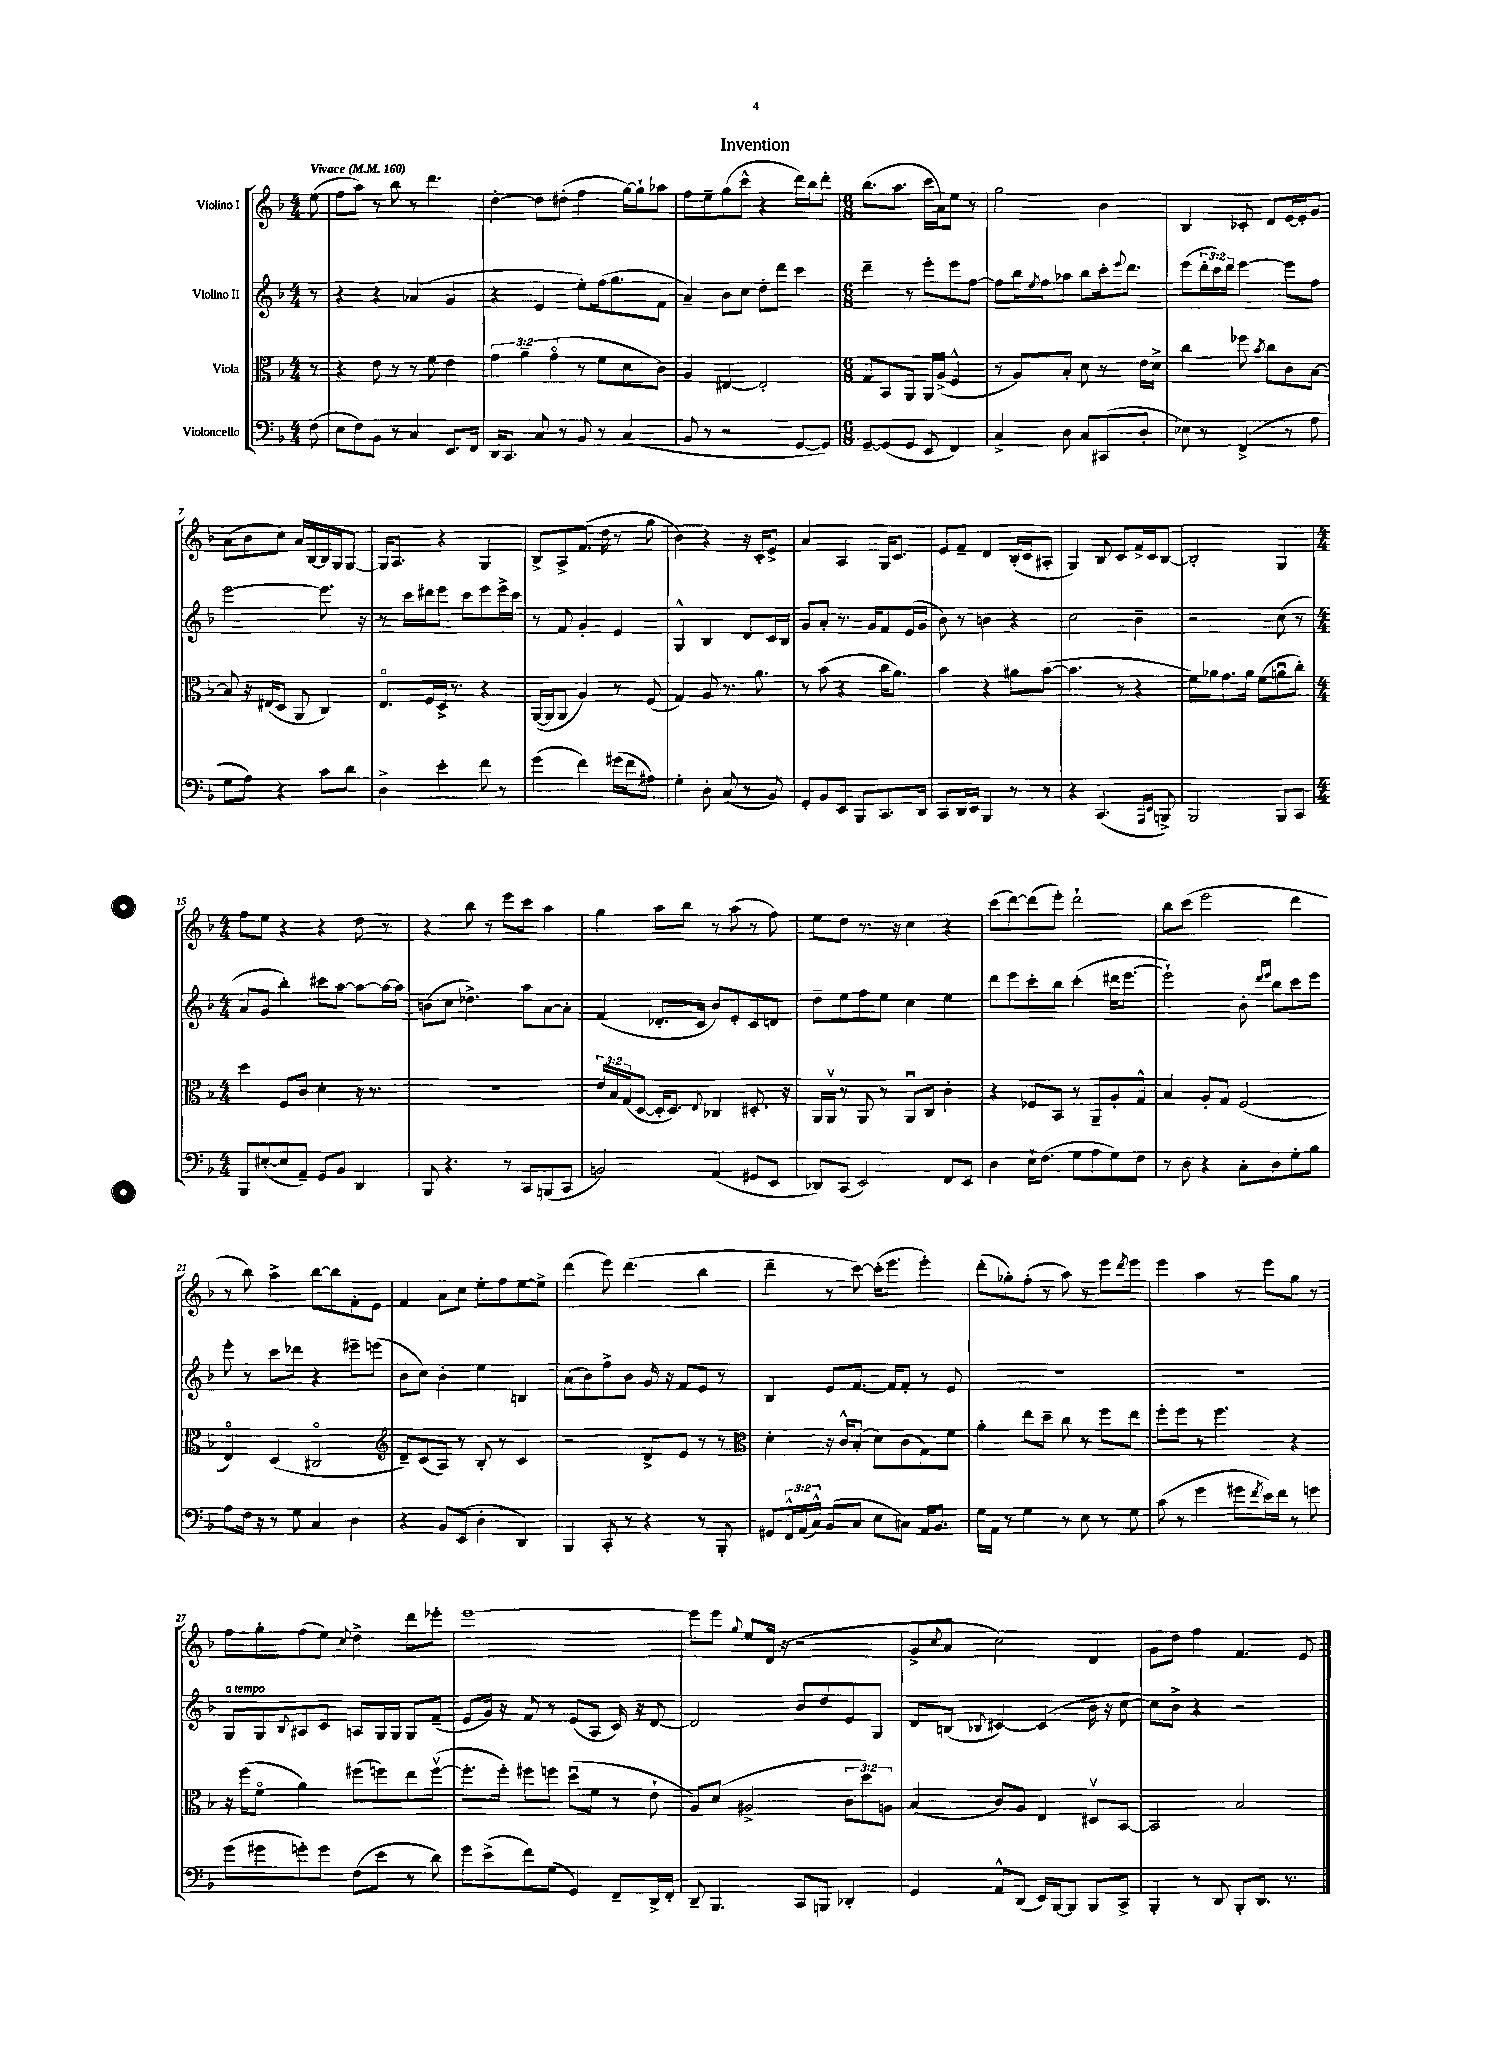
\header { title = "Invention" }
<<
\new StaffGroup <<
\new Staff = "s0" \with { instrumentName = "Violino I" } {
    \clef treble \key f \major \numericTimeSignature \time 4/4 \partial 8 \tempo "Vivace" 4 = 160
    e''8( |
    f''8 a''8) r8 bes''8 r8 d'''4. |
    d''4~-. d''8 dis''8-.( f''4 g''16~) g''16-! aes''8 |
    f''8 e''8-- g''8( c'''8-^ r4 d'''16) bes''16 d'''8-. |
    \numericTimeSignature \time 6/8 bes''8.( a''8. c'''16 a'16) e''8 r8 |
    g''2 bes'4 |
    bes4 ces'8-. d'8 e'16~ e'16-. g'8 |
    a'8( bes'8 c''8) a'16 bes16~ bes16 g16 g8~ |
    g16 a8. r4 g4 |
    bes8-> a8-> f'8.( d''16 r8 g''8 |
    bes'4) r4 r16 c'16-. e'8-> |
    a'4 a4 g16 c'8. |
    e'8 f'8-- d'4 bes16-.( c'16 ais8-. |
    g4) bes8 c'8 f'16-> c'16 bes8~ |
    bes2-. g4 |
    \numericTimeSignature \time 4/4 f''8 e''8 r4 r4 d''8 r8 |
    r4 bes''8 r8 e'''8 c'''8 a''4 |
    g''4 a''8 bes''8 r8 a''8( r8 f''8) |
    e''8 d''8 r8. r16 c''4 r4 |
    c'''8( d'''8~) d'''8( e'''8-.) d'''2-! |
    bes''8 c'''8( e'''2 d'''4 |
    r8 bes''8) a''4-> bes''8~ bes''8 f'8-. e'8 |
    f'4 a'8 c''8 e''8-. f''8 e''8~ e''8-> |
    d'''4( e'''8) d'''4.( bes''4 |
    d'''4-- r8 c'''8~) c'''16-.( e'''8. e'''4-.) |
    d'''8-.( ges''8-.) f''8-.( r8 a''8) r8 e'''8 \acciaccatura { d'''8 } e'''8 |
    e'''4 a''4 r8 e'''8 g''8 r8 |
    f''8 g''8-. f''8( e''8) \appoggiatura { c''8 } d''4-> d'''8 ees'''8-. |
    e'''1~ |
    e'''8 e'''8 \appoggiatura { g''8 } e''8 d'16( r16 r2 |
    g'8-> \acciaccatura { c''8 } a'8 c''2) d'4 |
    g'8 d''8 f''4 f'4. e'8 \bar "|." |
}
\new Staff = "s1" \with { instrumentName = "Violino II" } {
    \clef treble \key f \major \numericTimeSignature \time 4/4 \override Staff.TupletNumber.text = #tuplet-number::calc-fraction-text \partial 8
    r8 |
    r4 r4 aes'4( g'4 |
    r4 e'4 e''8-.) f''16( g''8. f'8 |
    a'4--) bes'8 c''8 d''8-. d'''8 c'''4 |
    \numericTimeSignature \time 6/8 d'''4-- r8 e'''8-. e'''8 f''8~ |
    f''8 bes''16 \acciaccatura { e''8 } f''16 aes''8 bes''8 c'''16-. \appoggiatura { e'''8 } d'''8. |
    e'''8( \tuplet 3/2 { d'''16-. c'''16) d'''16 } e'''4~ e'''8 f''8 |
    e'''2~ e'''8. r16 |
    r8 c'''16 dis'''16 e'''8 c'''8 e'''8 e'''16-> c'''16 |
    r8 f'8 g'4-. e'4 |
    g4-^ bes4 d'8 c'16 bes16 |
    g'8 a'8-. r8. g'16 f'8 e'16( g'16 |
    bes'8) r8 b'4 r4 |
    c''2 bes'4-- |
    r2 c''8( r8 |
    \numericTimeSignature \time 4/4 a'8 g'8 bes''4-.) cis'''8 a''8~ a''8~ a''16~ a''16 |
    b'8( c''8 des''4.->) a''8 a'8~ a'8-. |
    f'4( des'8.-. c'16 bes'8) e'8-. c'8 d'8 |
    d''8-- e''8 f''8 e''8 c''4 e''4 |
    d'''8 e'''8 c'''8-. bes''8 c'''4-.( dis'''16 e'''8.~ |
    e'''2-!) bes'8-. \grace { d'''16 e'''16 } bes''8 c'''8 e'''8 |
    e'''8-. r8 c'''8 des'''8 r4 eis'''8-- e'''8( |
    bes'8 c''8) bes'4-. e''4 b4 |
    a'8( bes'8) f''8-> bes'8 g'16 r16 f'8 e'8 r8 |
    bes4 e'8 f'8.~ f'16 f'8-. r8 e'8 |
    R1 |
    R1 |
    g8^\markup { \italic "a tempo" } g8 \appoggiatura { bes8 } ais8 c'8 a8 g16 g16 g8 f'8--( |
    e'8 g'16) r16 f'8 r8 e'8( a8 c'16) r16 d'8~ |
    d'2 bes'8 d''8 e'8 g8 |
    d'8 b8( \appoggiatura { bes8 } cis'4~) cis'4( bes'16 r16 c''8~ |
    c''8) bes'8-> r4 r2 \bar "|." |
}
\new Staff = "s2" \with { instrumentName = "Viola" } {
    \clef alto \key f \major \numericTimeSignature \time 4/4 \override Staff.TupletNumber.text = #tuplet-number::calc-fraction-text \partial 8
    r8 |
    r4 e'8 r8 r8 f'8 e'4 |
    \tuplet 3/2 { g'4 a'4-- g'4\flageolet( } r8 f'8 d'8 c'8) |
    a4 eis4~ eis2-. |
    \numericTimeSignature \time 6/8 g8 bes,8 a,8 a,16 a16->( f4-^ |
    r8 a8) bes8-. d'8 r8 e'16 d'16-> |
    c''4 fes''8 \acciaccatura { bes'8 } c''8 c'8 bes8~ |
    bes8 r16 eis16( d8 a,8 c4) |
    e8.\flageolet f16 d16-> r8. r4 |
    a,16~( a,16 a,8 a4) r8 f8( |
    g4) a8 r8. a'8. |
    r8 bes'8( r4 c''16 a'8.) |
    bes'4 r4 ais'8 bes'8~( |
    bes'4. r8 r4 |
    f'16) aes'16 g'8. aes'16 f'8( a'8\downbow c''8-.) |
    \numericTimeSignature \time 4/4 d''4 f8 c'8 d'4-. r16 r8. |
    R1 |
    \tuplet 3/2 { e'16 bes16 g16( } d8~ d16-. d8.) \appoggiatura { e8 } ces4 dis8.-. r16 |
    a,16 a,16\upbow r8 a,8 r8 a,8\downbow c8 c'4-. |
    r4 fes8 bes,8 r8 a,8-- a8-. g8-^ |
    bes4 a8-. g8 f2( |
    e4\flageolet) d4( cis2\flageolet |
    \clef treble d'8--) c'8( a8) r8 bes8-. r8 c'4 |
    r2 d'8-> e'8 r8 r8 |
    \clef alto d'4-. r16 c'16-^ bes8-.( d'8) c'8( g8) f'8 |
    a'4-. e''8 d''8-- c''8 r8 f''8 e''8 |
    f''8-. f''8 r8 f''4. r4 |
    r16 f''16( f'8\flageolet a'4) fis''8( f''8) e''8 f''8~\upbow( |
    f''8.-. f''16-.) fis''8 f''8 d''8\downbow( f'8 r8 e'8-! |
    a8) d'8( ais2-> \tuplet 3/2 { c'8 d''8) a8 } |
    bes4( c'8) a8 e4 dis8\upbow bes,8~ |
    bes,2 bes2 \bar "|." |
}
\new Staff = "s3" \with { instrumentName = "Violoncello" } {
    \clef bass \key f \major \numericTimeSignature \time 4/4 \override Staff.TupletNumber.text = #tuplet-number::calc-fraction-text \partial 8
    f8( |
    e8 f8) bes,8 r8 c4 e,8. f,16 |
    d,16 c,8. c8 r8 bes,8 r8 c4( |
    bes,8 r8 r2 g,8~ g,8) |
    \numericTimeSignature \time 6/8 g,8~-- g,8( g,8 e,8 f,4) |
    c4-> d8 c8 cis,8( d8-. |
    ees8) r8 f,4->( r8 a8 |
    g8 a8) r4 c'8 d'8 |
    d4-> e'4-. f'8 r8 |
    g'4( f'4) gis'16( f'16 ais8) |
    g4-. d8-. c8( r8 bes,8) |
    g,8-. bes,8 e,8 bes,,8 c,8. d,16 |
    c,8 d,16 e,16 bes,,4 r8 r8 |
    r4 c,4.( \grace { a,,16 e,16 } b,,8->) |
    bes,,2 bes,,8 c,8 |
    \numericTimeSignature \time 4/4 bes,,8 eis8~-.( eis8 a,8--) g,8 bes,8 d,4 |
    bes,,8 r4. r8 c,8 b,,8( c,8 |
    b,2) a,4( gis,8 e,8 |
    des,8) c,8( e,2) f,8 e,8 |
    d4 e16-! f8.( g8 a8 g8) f8 |
    r8 d8 r4 c8-. d8 g8-. bes8 |
    a8 f16 r16 r8 g8 c4 d4 |
    r4 bes,8 e,8( d4-. d,4) |
    bes,,4 c,8-. r8 r4 r8 bes,,8-. |
    gis,8 \tuplet 3/2 { f,16-^ a,16( c16-^) } bes,8( c8 e8 cis8) a,16 bes,8. |
    g16 a,16 r8 g4 r8 e8 r8 g8 |
    c'8( r8 g'4 gis'8 \acciaccatura { f'8 } e'16) f'16 r8 g'8 |
    g'8( gis'8 g'8-.) g'8 f8( e'8 r8 d'8) |
    g'8 e'8->( f'8) g8( g,4) f,8-- d,16-> f,16-. |
    d,8-- bes,,4. c,8 b,,8 des,4-. |
    g,4 a,8-^ d,8( e,16) bes,,16~ bes,,8 bes,,8 c,8-> |
    bes,,4-. r8 d,8 bes,,8-. d,8. r8. \bar "|." |
}
>>
>>
